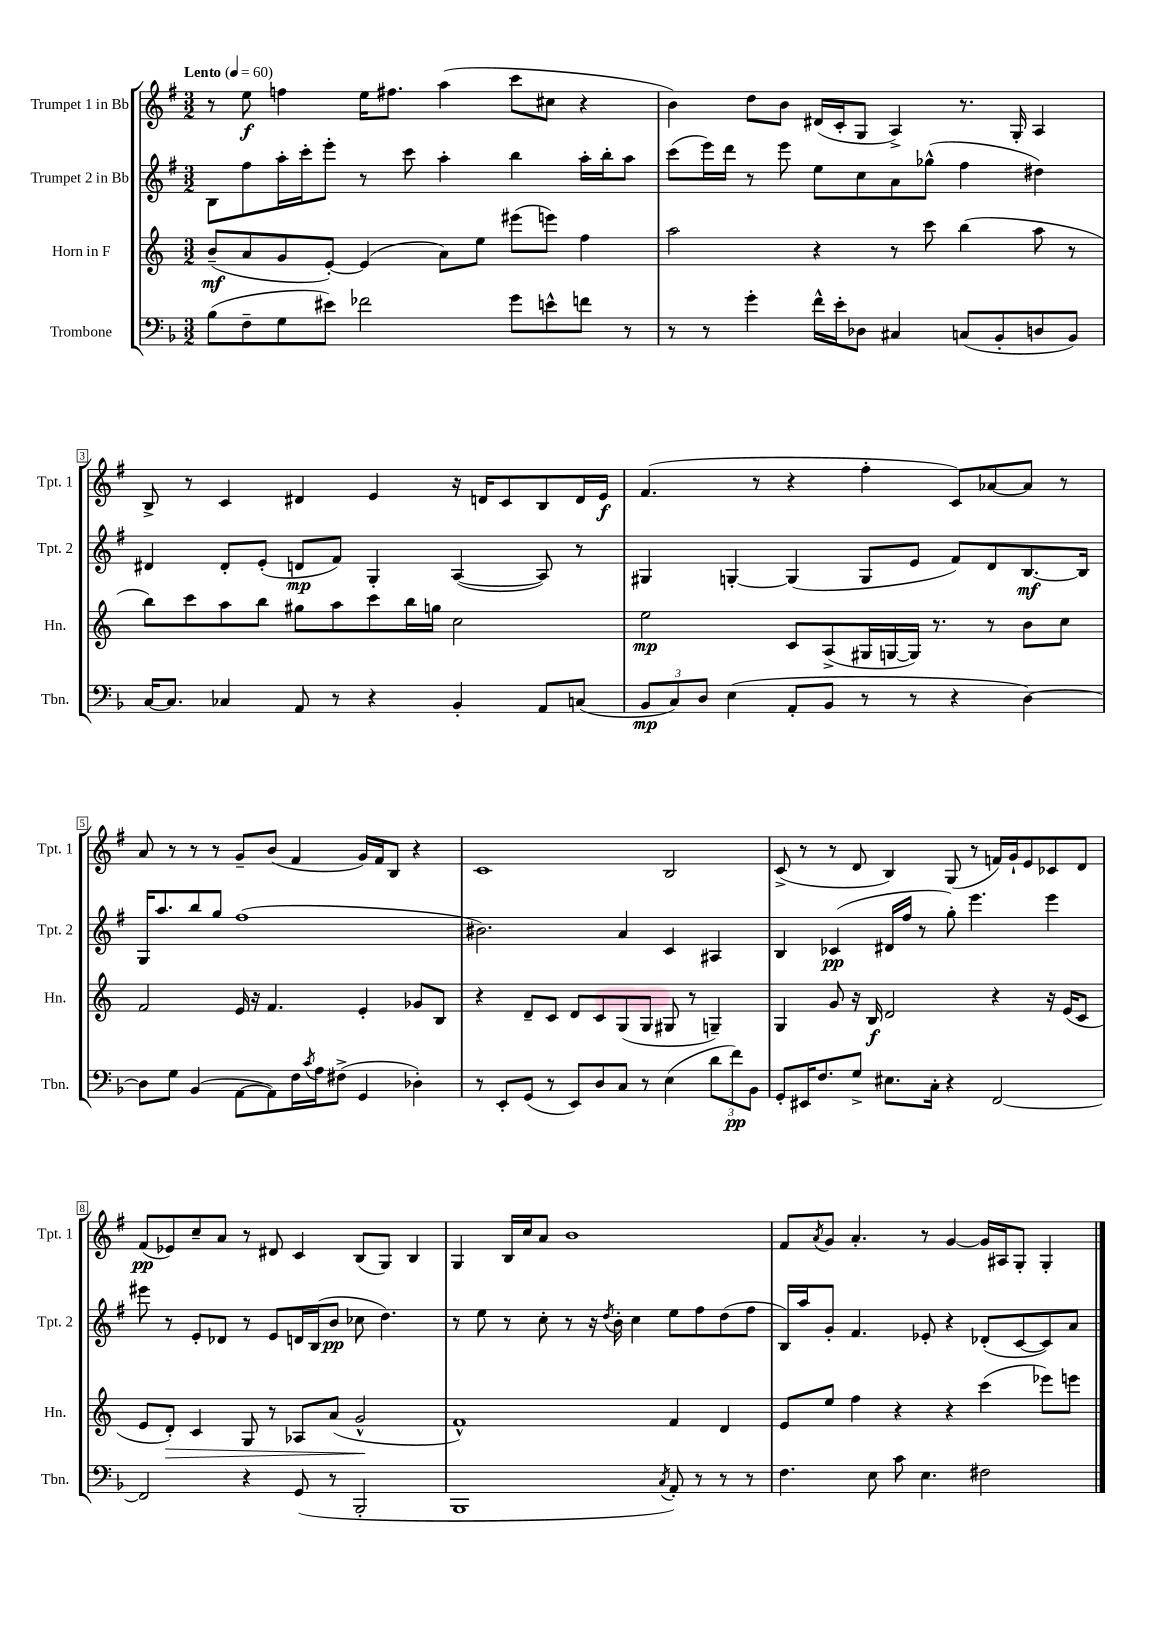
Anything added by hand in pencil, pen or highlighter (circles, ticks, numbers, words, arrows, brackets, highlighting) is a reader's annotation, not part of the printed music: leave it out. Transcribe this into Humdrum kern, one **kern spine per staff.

**kern	**kern	**kern	**kern
*staff4	*staff3	*staff2	*staff1
*clefF4	*clefG2	*clefG2	*clefG2
*k[b-]	*k[]	*k[f#]	*k[f#]
*M3/2	*M3/2	*M3/2	*M3/2
*MM60	*MM60	*MM60	*MM60
(8B-	(8b~	8B	8r
8F~	8a	8ff#	8ee
8G	8g	16aa'	4ff
.	.	16ccc'	.
8e#)	[8e')	8eee'	.
2f-	(4e]	8r	16ee
.	.	.	8.ff#
.	.	8ccc	.
.	8a)	4aa'	(4aa
.	8ee	.	.
8g	(8eee#	4bb	8ccc
8e^^	8eee)	.	8cc#
8f	4ff	16aa'	4r
.	.	16bb'	.
8r	.	8aa	.
=	=	=	=
8r	2aa	(8ccc	4b)
8r	.	16eee)	.
.	.	16ddd	.
4g'	.	8r	8dd
.	.	8eee	8b
16f^^	4r	8ee	(16d#
16e'	.	.	16c'
8D-	.	8cc	8G
4C#	8r	8a	4A^)
.	8ccc	(8gg-^^	.
(8C	(4bb	4ff#	8.r
8BB-'	.	.	.
.	.	.	16G'
8D	8aa	4dd#)	4A
8BB-)	8r	.	.
=	=	=	=
[16C	8bb)	4d#	8B^
8.C]	.	.	.
.	8ccc	.	8r
4C-	8aa	8d#'	4c
.	8bb	(8e'	.
8AA	8gg#	8d	4d#
8r	8aa	8f#)	.
4r	8ccc	4G'	4e
.	16bb	.	.
.	16gg	.	.
4BB-'	2cc	([4A	16r
.	.	.	16d
.	.	.	8c
8AA	.	8A])	8B
(8C	.	8r	16d
.	.	.	16e
=	=	=	=
12BB-	2ee	4G#	(4.f#
12C)	.	.	.
12D	.	.	.
(4E	.	[4G'	.
.	.	.	8r
8AA'	8c	(4G]	4r
8BB-	(8A^	.	.
8r	16G#	8G	4ff#'
.	[16G	.	.
8r	16G])	8e	.
.	8.r	.	.
4r	.	8f#)	8c)
.	8r	8d	[8a-
[4D)	8b	[8.B	8a-]
.	8cc	.	8r
.	.	16B]	.
=	=	=	=
8D]	2f	16G	8a
.	.	8.aa	.
8G	.	.	8r
(4BB-	.	8bb	8r
.	.	8gg	8r
[8AA	16e	(1ff#	8g~
.	16r	.	.
8AA])	4.f	.	(8b
16F	.	.	4f#
8qc	.	.	.
16A	.	.	.
(8F#^	.	.	.
4GG	4e'	.	16g)
.	.	.	16f#
.	.	.	8B
4D-')	8g-	.	4r
.	8B	.	.
=	=	=	=
8r	4r	2.b#)	1c
8EE'	.	.	.
(8GG	8d~	.	.
8r	8c	.	.
8EE)	8d	.	.
8D	8c	.	.
8C	(8G	4a	.
8r	8G	.	.
(4E	8G#	4c	2B
.	8r	.	.
12d	4G~)	4A#	.
12f)	.	.	.
12BB-	.	.	.
=	=	=	=
8GG'	4G	4B	(8c^
16EE#	.	.	8r
8.F	.	.	.
.	8g	(4c-	8r
8G^	16r	.	8d
.	16B	.	.
8.E#	2d	16d#	4B)
.	.	16ff#	.
.	.	8r	.
16C'	.	.	.
4r	.	8gg')	(8G
.	.	4.eee	8r
[2FF	4r	.	16f)
.	.	.	16g`
.	.	.	8e
.	16r	4eee	8c-
.	(16e	.	.
.	8c	.	8d
=	=	=	=
2FF]	8e	8eee#	(8f#
.	8d')	8r	8e-)
.	4c	8e'	8cc~
.	.	8d-	8a
4r	8G	8r	8r
.	8r	8e	8d#
(8GG	8A-	16d	4c
.	.	(16B	.
8r	(8a	8b	.
2BBB-'	2g^^	8cc-	(8B
.	.	4.dd)	8G)
.	.	.	4B
=	=	=	=
1BBB-	1f^^)	8r	4G
.	.	8ee	.
.	.	8r	16B
.	.	.	16cc
.	.	8cc'	8a
.	.	8r	1b
.	.	16r	.
.	.	8qdd	.
.	.	16b'	.
.	.	4cc	.
8qC	.	.	.
8AA')	4f	8ee	.
8r	.	8ff#	.
8r	4d	(8dd	.
8r	.	8ff#	.
=	=	=	=
4.F	8e	16B)	8f#
.	.	16aa	.
.	.	.	8qa
.	8ee	8g'	8g
.	4ff	4.f#	4.a'
8E	.	.	.
8c	4r	.	.
4.E	.	8e-'	8r
.	4r	4r	[4g
2F#	(4ccc	(8d-'	16g]
.	.	.	16A#
.	.	[8c	8G'
.	8eee-)	8c])	4G'
.	8eee	8a	.
==	==	==	==
*-	*-	*-	*-
